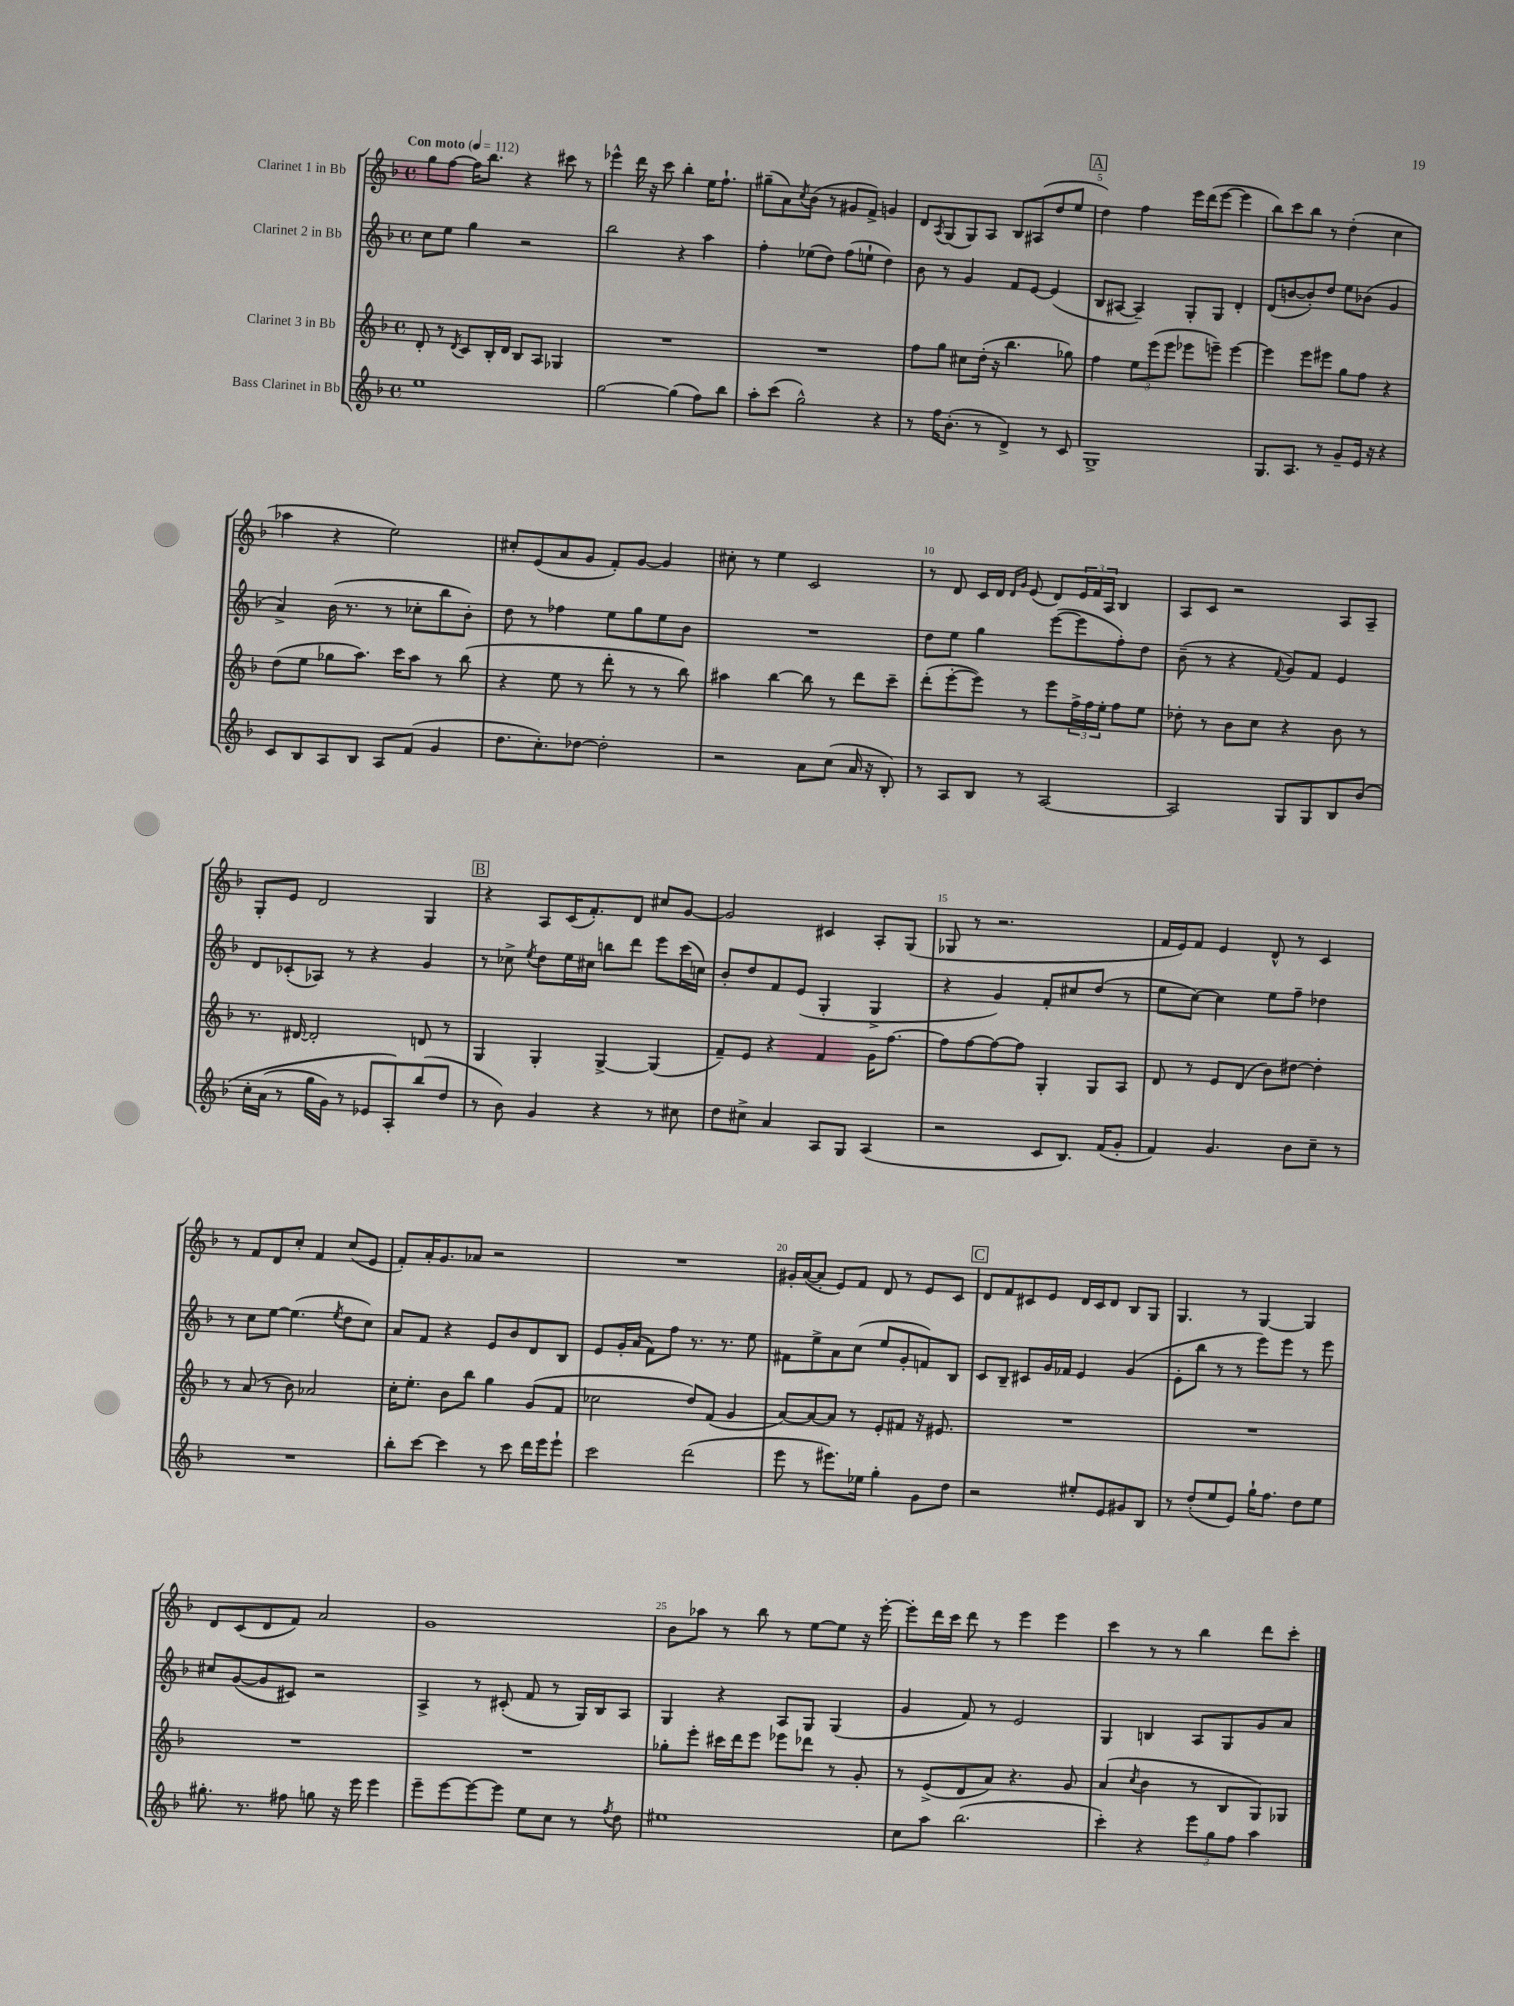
<<
\new StaffGroup <<
\new Staff = "s0" \with { instrumentName = "Clarinet 1 in Bb" } {
    \clef treble \key f \major \defaultTimeSignature \time 4/4 \tempo "Con moto" 4 = 112
    g''8 f''8~ f''16 bes''8. r4 cis'''8 r8 |
    ees'''4-^ d'''16 r16 c'''8 bes''4-. e''16 f''8.-! |
    gis''8--( a'8) \acciaccatura { c''8 } bes'8( r8 gis'8 f'8->) g'4 |
    d'8 \acciaccatura { a8 } g8( g8) a8 bes8 ais8( d''8 e''8 |
    \mark \markup { \box "A" } d''4) f''4 e'''16 d'''16( e'''8~ e'''4 |
    bes''8) c'''8 bes''8 r8 d''4-.( c''4 |
    aes''4 r4 e''2) |
    cis''8-. e'8( a'8 g'8 f'8-.) g'8~ g'4 |
    cis''8-. r8 e''4 c'2 |
    r8 d'8 c'16 d'16 \grace { d'16 g'16 } e'8( d'8) \tuplet 3/2 { e'16 f'16 a16 } bes4 |
    a8 c'8 r2 a8 a8-- |
    g8-. e'8 d'2 g4 |
    \mark \markup { \box "B" } r4 a8 c'16( f'8.-.) d'8 cis''8 g'8~ |
    g'2 cis'4 a8-. g8( |
    ges8 r8 r2. |
    f'16 e'16) f'8 e'4 d'8-^ r8 c'4 |
    r8 f'8 d'8 c''8-. f'4 c''8( e'8 |
    f'8-.) a'16-. g'8. aes'8 r2 |
    R1 |
    gis'16-. a'16~( a'8-. e'8) f'8 d'8 r8 e'8 c'8 |
    \mark \markup { \box "C" } d'8 f'8 cis'8 e'8 d'16 cis'16 d'8 bes8 g8 |
    g4. r8 g4~ g4 |
    d'8 c'8( d'8 f'8) a'2 |
    g'1 |
    bes'8 aes''8 r8 bes''8 r8 e''8~ e''8 r16 e'''16~-. |
    e'''8-. d'''16 c'''16 d'''8 r8 e'''4 e'''4 |
    c'''4 r8 r8 bes''4 d'''8 c'''8-. \bar "|." |
}
\new Staff = "s1" \with { instrumentName = "Clarinet 2 in Bb" } {
    \clef treble \key f \major \defaultTimeSignature \time 4/4
    c''8 e''8 g''4 r2 |
    bes''2 r4 a''4 |
    f''4-. ees''8( d''8) f''8( e''8-! d''4) |
    bes'8 r8 g'4 f'8 e'8~ e'4( |
    \mark \markup { \box "A" } bes8 ais8~ ais4--) g8-. g8 d'4-. |
    d'8( b'8~ b'8-.) d''8 e''8 bes'8( g'4 |
    a'4->) bes'16( r8. r8 ces''8-. bes''8 bes'8-.) |
    d''8 r8 fes''4 e''8 g''8 e''8 bes'8 |
    R1 |
    d''8 e''8 g''4 e'''8~( e'''8 f''8-.) d''8 |
    bes'8--( r8 r4 \appoggiatura { f'8 } g'8) f'8 e'4 |
    d'8 ces'8-.( aes8) r8 r4 g'4 |
    \mark \markup { \box "B" } r8 ces''8-> \acciaccatura { e''8 } d''8 e''16 cis''16 b''8 d'''8 e'''8 c'''16( c''16) |
    bes'8-. d''8 f'8 e'8( g4-. g4-> |
    r4 g'4) f'8-. cis''8 d''8( r8 |
    e''8 c''8~) c''4 e''8 f''8-- des''4 |
    r8 c''8 e''8~ e''4.( \acciaccatura { e''8 } d''8 c''8) |
    a'8 f'8 r4 e'8 bes'8 d'8 bes8 |
    e'8 g'16-. a'16( f'8) f''8 r8. r8. e''8 |
    fis'8 e''8-> a'8 c''8( e''8 g'8-. f'8) bes8 |
    \mark \markup { \box "C" } c'8 bes8-- cis'8 g'16 fes'16 e'4 g'4( |
    e'8-. bes''8 r8 r8 e'''8) e'''8 r8 e'''8 |
    cis''8 g'8~( g'8 cis'8) r2 |
    a4-> r8 cis'8-.( f'8 r8 g16) bes16 a8 |
    g4 r4 a8 g8 g4( |
    g'4 f'8) r8 e'2 |
    g4 b4 a8 g8 g'8 a'8 \bar "|." |
}
\new Staff = "s2" \with { instrumentName = "Clarinet 3 in Bb" } {
    \clef treble \key f \major \defaultTimeSignature \time 4/4
    d'8-. r8 \acciaccatura { d'8 } c'8 bes16-. d'16 bes8 a8 ges4 |
    R1 |
    R1 |
    f''8 g''8 cis''8 d''16-.( r16 bes''4. ges''8) |
    \mark \markup { \box "A" } f''4 \tuplet 3/2 { e''8 e'''8( e'''8 } ees'''8 e'''8--) e'''4~ |
    e'''4 e'''8 eis'''8 g''8 f''8 r4 |
    d''8( e''8 ges''8 a''8.) c'''16 a''8 r8 bes''8( |
    r4 e''8 r8 d'''8-. r8 r8 bes''8) |
    ais''4 bes''4~ bes''8 r8 d'''8 c'''8-- |
    d'''8-.( e'''8~-. e'''8) r8 e'''8 \tuplet 3/2 { f''16-> f''16 e''16-. } f''8 e''8 |
    des''8-. r8 bes'8 c''8 r4 bes'8 r8 |
    r8. dis'16~ dis'2-. d'8 r8 |
    \mark \markup { \box "B" } g4 g4-. g4~-> g4( |
    f'8--) e'8 r4 f'4 g'16 f''8.~ |
    f''8 f''8~ f''8~ f''8 g4-. g8 a8 |
    d'8 r8 e'8 d'8( bes'8) dis''8~ dis''4-. |
    r8 a'8( r8 bes'8) aes'2 |
    c''16-. e''8.-. bes'8 bes''8 g''4 g'8( f'8 |
    ces''2 d''8) f'8( g'4 |
    a'8~) a'8~ a'8 r8 e'8-. fis'8 r16 eis'8. |
    \mark \markup { \box "C" } R1 |
    R1 |
    R1 |
    R1 |
    ges''8-. e'''8-. cis'''16 d'''16 e'''8 ees'''8 des'''8 r8 g'8-. |
    r8 e'8->( d'8 a'8) r4. g'8 |
    a'4( \acciaccatura { c''8 } bes'4 r8 bes8 g8) ges8 \bar "|." |
}
\new Staff = "s3" \with { instrumentName = "Bass Clarinet in Bb" } {
    \clef treble \key f \major \defaultTimeSignature \time 4/4
    e''1 |
    g''2~ g''4( f''8) bes''8 |
    a''8-. c'''8( g''2-^) r4 |
    r8 f''16 bes'8.-.( r8 d'4->) r8 c'8 |
    \mark \markup { \box "A" } g1-> |
    g8. a8. r8 g'8-- e'16 r16 r4 |
    c'8 bes8 a8 bes8 a8 f'8( g'4 |
    d''8. c''8.-.) des''8~ des''2-. |
    r2 a'8 c''8( a'16 r16 bes8-.) |
    r8 a8 bes8 r8 a2~ |
    a2 g8 g8 bes8 bes'8\( |
    c''16-. a'16( r8 g''16 g'16) r8 ees'8 a8-.\) bes''8( d''8 |
    \mark \markup { \box "B" } r8 bes'8) g'4 r4 r8 cis''8 |
    d''8 cis''8-> a'4 a8 g8 a4( |
    r2 c'8 bes8.) f'16( g'8-. |
    f'4) g'4. bes'8 c''8-- r8 |
    R1 |
    bes''8-. c'''8~ c'''4 r8 c'''8 d'''16 e'''16 e'''8-! |
    c'''2 d'''2( |
    e'''8 r8 eis'''8.) ees''16 g''4-. g'8 d''8 |
    \mark \markup { \box "C" } r2 eis''8-. e'8 gis'8 bes8 |
    r8 d''8-.( e''8 e'8) g''16-! f''8. d''8 e''8 |
    gis''8.-. r8. fis''8 g''8 r16 e'''16 e'''4 |
    e'''8-- e'''8~ e'''8~ e'''8 e''8 c''8 r8 \acciaccatura { f''8 } d''8 |
    eis''1 |
    c''8 a''8 bes''2.( |
    c'''4-.) r4 \tuplet 3/2 { e'''8 g''8 f''8 } a''4 \bar "|." |
}
>>
>>
\layout { \context { \Score \override BarNumber.break-visibility = ##(#f #t #t) barNumberVisibility = #(every-nth-bar-number-visible 5) } }
